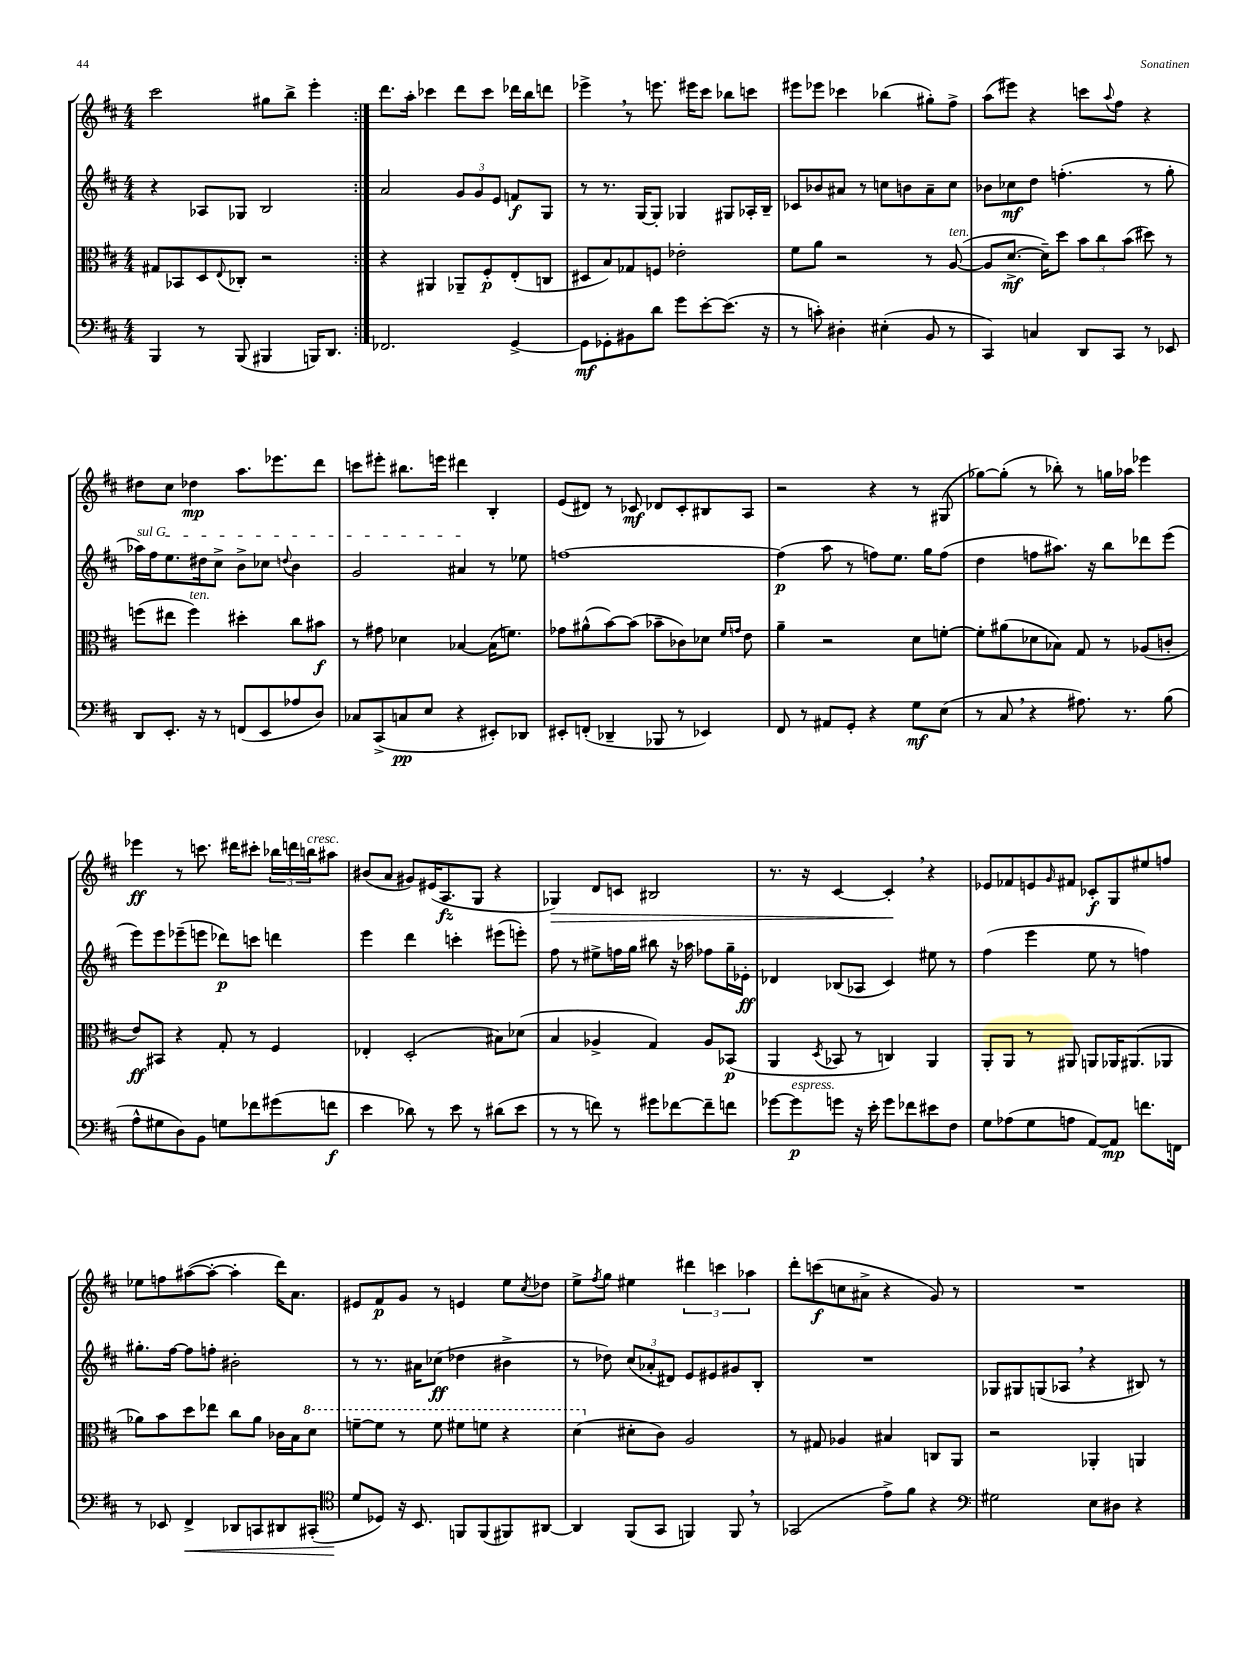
<<
\new StaffGroup <<
\new Staff = "s0" {
    \clef treble \key d \major \numericTimeSignature \time 4/4
    \repeat volta 2 { cis'''2 gis''8 b''8-> e'''4-. | }
    d'''8. a''16-. ces'''4 d'''8 ces'''8 des'''16 b''16 d'''8 |
    ees'''4-> \breathe r8 e'''8. eis'''16 cis'''8 bes''8 c'''8 |
    eis'''8 ees'''8 ces'''4 bes''4( gis''8-.) fis''8-> |
    a''8( eis'''8) r4 c'''8 \appoggiatura { a''8 } fis''8 r4 |
    dis''8 cis''8 des''4\mp a''8. ees'''8. d'''8 |
    c'''8 eis'''8-. bis''8. e'''16 dis'''4 b4-. |
    e'8( dis'8) r8 ces'8\mf des'8 ces'8-. bis8 a8 |
    r2 r4 r8 gis8( |
    ges''8~) ges''8-.( r8 bes''8-.) r8 g''16 aes''16 ees'''4 |
    ees'''4\ff r8 c'''8. dis'''16 cis'''8-. \tuplet 3/2 { bes''16 d'''16 b''16^\markup { \italic "cresc." } } ais''8 |
    bis'8( a'8 gis'8) eis'16( a8.\fz g8 r4 |
    ges4\>) d'8 c'8 bis2 |
    r8. r16 cis'4~ cis'4-.\! \breathe r4 |
    ees'8 fes'8 e'8 \grace { g'16 } fis'8 ces'8-.\f g8 eis''8 f''8 |
    ees''8 f''8 ais''8~( ais''8~-. ais''4-. d'''16) a'8. |
    eis'8 fis'8\p g'8 r8 e'4 e''8 \acciaccatura { cis''8 } des''8 |
    e''8-> \acciaccatura { fis''8 } g''8 eis''4 \tuplet 3/2 { dis'''4 c'''4 aes''4 } |
    d'''8-. c'''8\f( c''8 ais'8-> r4 g'8) r8 |
    R1 \bar "|." |
}
\new Staff = "s1" {
    \clef treble \key d \major \numericTimeSignature \time 4/4
    \repeat volta 2 { r4 aes8 ges8 b2 | }
    a'2 \tuplet 3/2 { g'8 g'8 e'8 } f'8\f g8 |
    r8 r8. g16~ g8-. ges4 gis8 aes16-. b16-- |
    ces'8 bes'8 ais'8 r8 c''8 b'8 ais'8-- c''8 |
    bes'8 ces''8\mf d''8 f''4.-.( r8 g''8-. |
    \once \override TextSpanner.bound-details.left.text = \markup { \italic "sul G" } aes''16\startTextSpan) fis''16 e''8. dis''16 cis''8-> b'8-> ces''8 \appoggiatura { d''8 } b'4 |
    g'2 ais'4\stopTextSpan r8 ees''8 |
    f''1~ |
    f''4\p( a''8 r8 f''8) e''8. g''16 f''8( |
    d''4 f''8 ais''8.) r16 b''8 des'''8 e'''8( |
    e'''8) e'''8 ees'''8--( e'''8 des'''8\p) c'''8 d'''4 |
    e'''4 d'''4 c'''4-. eis'''8( e'''8-.) |
    fis''8 r8 eis''8-> f''16 g''16 bis''8 r16 aes''16 fes''8 g''16-- ees'16-.\ff |
    des'4 bes8( aes8 cis'4) eis''8 r8 |
    fis''4( e'''4 e''8 r8 f''4) |
    gis''8.-. fis''16~ fis''8 f''8-. bis'2-. |
    r8 r8. ais'16 ces''8\ff( des''4 bis'4-> |
    r8 des''8) \tuplet 3/2 { cis''8( aes'8-. dis'8) } e'8 eis'8 gis'8 b8-. |
    R1 |
    ges8 gis8 g8( aes8 \breathe r4 bis8) r8 \bar "|." |
}
\new Staff = "s2" {
    \clef alto \key d \major \numericTimeSignature \time 4/4
    \repeat volta 2 { gis8 bes,8 d8 \appoggiatura { e8 } ces8-. r2 | }
    r4 ais,4 aes,8-- fis8-.\p e8-.( c8 |
    dis8 b8) ges8 f8 ees'2-. |
    fis'8 a'8 r2 r8 a8~^\markup { \italic "ten." }( |
    a8 d'8.~->\mf d'16--) d''8 \tuplet 3/2 { b'8 cis''8 b'8( } dis''8) r8 |
    f''8( eis''8 f''4^\markup { \italic "ten." }) dis''4-. cis''8 bis'8\f |
    r8 gis'8 des'4 bes4~ bes16( f'8.) |
    ges'8 ais'8-^( b'8~) b'8( bes'8-- ces'8) des'8 \grace { fis'16 g'16 } e'8 |
    a'4-- r2 d'8 f'8~-. |
    f'8-. ais'8( des'8 bes8) g8 r8 aes8( c'8-. |
    e'8\ff) bis,8 r4 g8-. r8 fis4 |
    ees4-. d2-.( bis8) des'8( |
    b4 aes4-> g4) aes8 bes,8\p( |
    a,4 \acciaccatura { d8 } bes,8 r8 c4) a,4 |
    a,8-. a,8 r8 ais,8 a,8 aes,16 ais,8.( aes,8 |
    aes'8) b'8 d''8 ees''8 cis''8 aes'8 ces'16 b16 \ottava #1 d''8 |
    f''8~-- f''8 r8 f''8 fis''8 f''8 r4 |
    d''4( \ottava #0 dis'8-. cis'8) a2 |
    r8 gis8 aes4 bis4 c8 a,8 |
    r2 aes,4-. a,4 \bar "|." |
}
\new Staff = "s3" {
    \clef bass \key d \major \numericTimeSignature \time 4/4
    \repeat volta 2 { b,,4 r8 b,,8( bis,,4 b,,16) d,8. | }
    fes,2. g,4~-> |
    g,8\mf ges,8-. bis,8 d'8 g'8 e'8~-. e'8.( r16 |
    r8 c'8-.) dis4-. eis4-.( b,8 r8 |
    cis,4) c4 d,8 cis,8 r8 ees,8 |
    d,8 e,8.-. r16 r8 f,8( e,8 aes8 d8) |
    ces8 cis,8->( c8\pp e8 r4 eis,8-.) des,8 |
    eis,8-. f,8-.( des,4-- bes,,8 r8 ees,4) |
    fis,8 r8 ais,8 g,8-. r4 g8\mf e8( |
    r8 cis8 \breathe r4 ais8.) r8. b8( |
    a8-^ gis8 d8) b,8 g8 fes'8 gis'8( f'8\f |
    e'4 des'8) r8 e'8 r8 dis'8( e'8 |
    r8 r8 f'8) r8 gis'8 fes'8~ fes'8-- f'8 |
    ges'8~ ges'8\p^\markup { \italic "espress." } g'8 r16 e'16-. g'8 fes'8 eis'8 fis8 |
    g8 aes8( g8 a8 a,8~) a,8\mp f'8. f,16 |
    r8 ees,8 fis,4->\< des,8 c,8 dis,8 cis,8-.( |
    \clef tenor d'8\! des8) r16 b,8. f,8 f,8( fis,8) ais,8~ |
    ais,4 fis,8( g,8 f,4) f,8 \breathe r8 |
    ges,2( e'8->) fis'8 r4 |
    \clef bass gis2 e8 dis8 r4 \bar "|." |
}
>>
>>
\layout { \context { \Score \remove "Bar_number_engraver" } }
